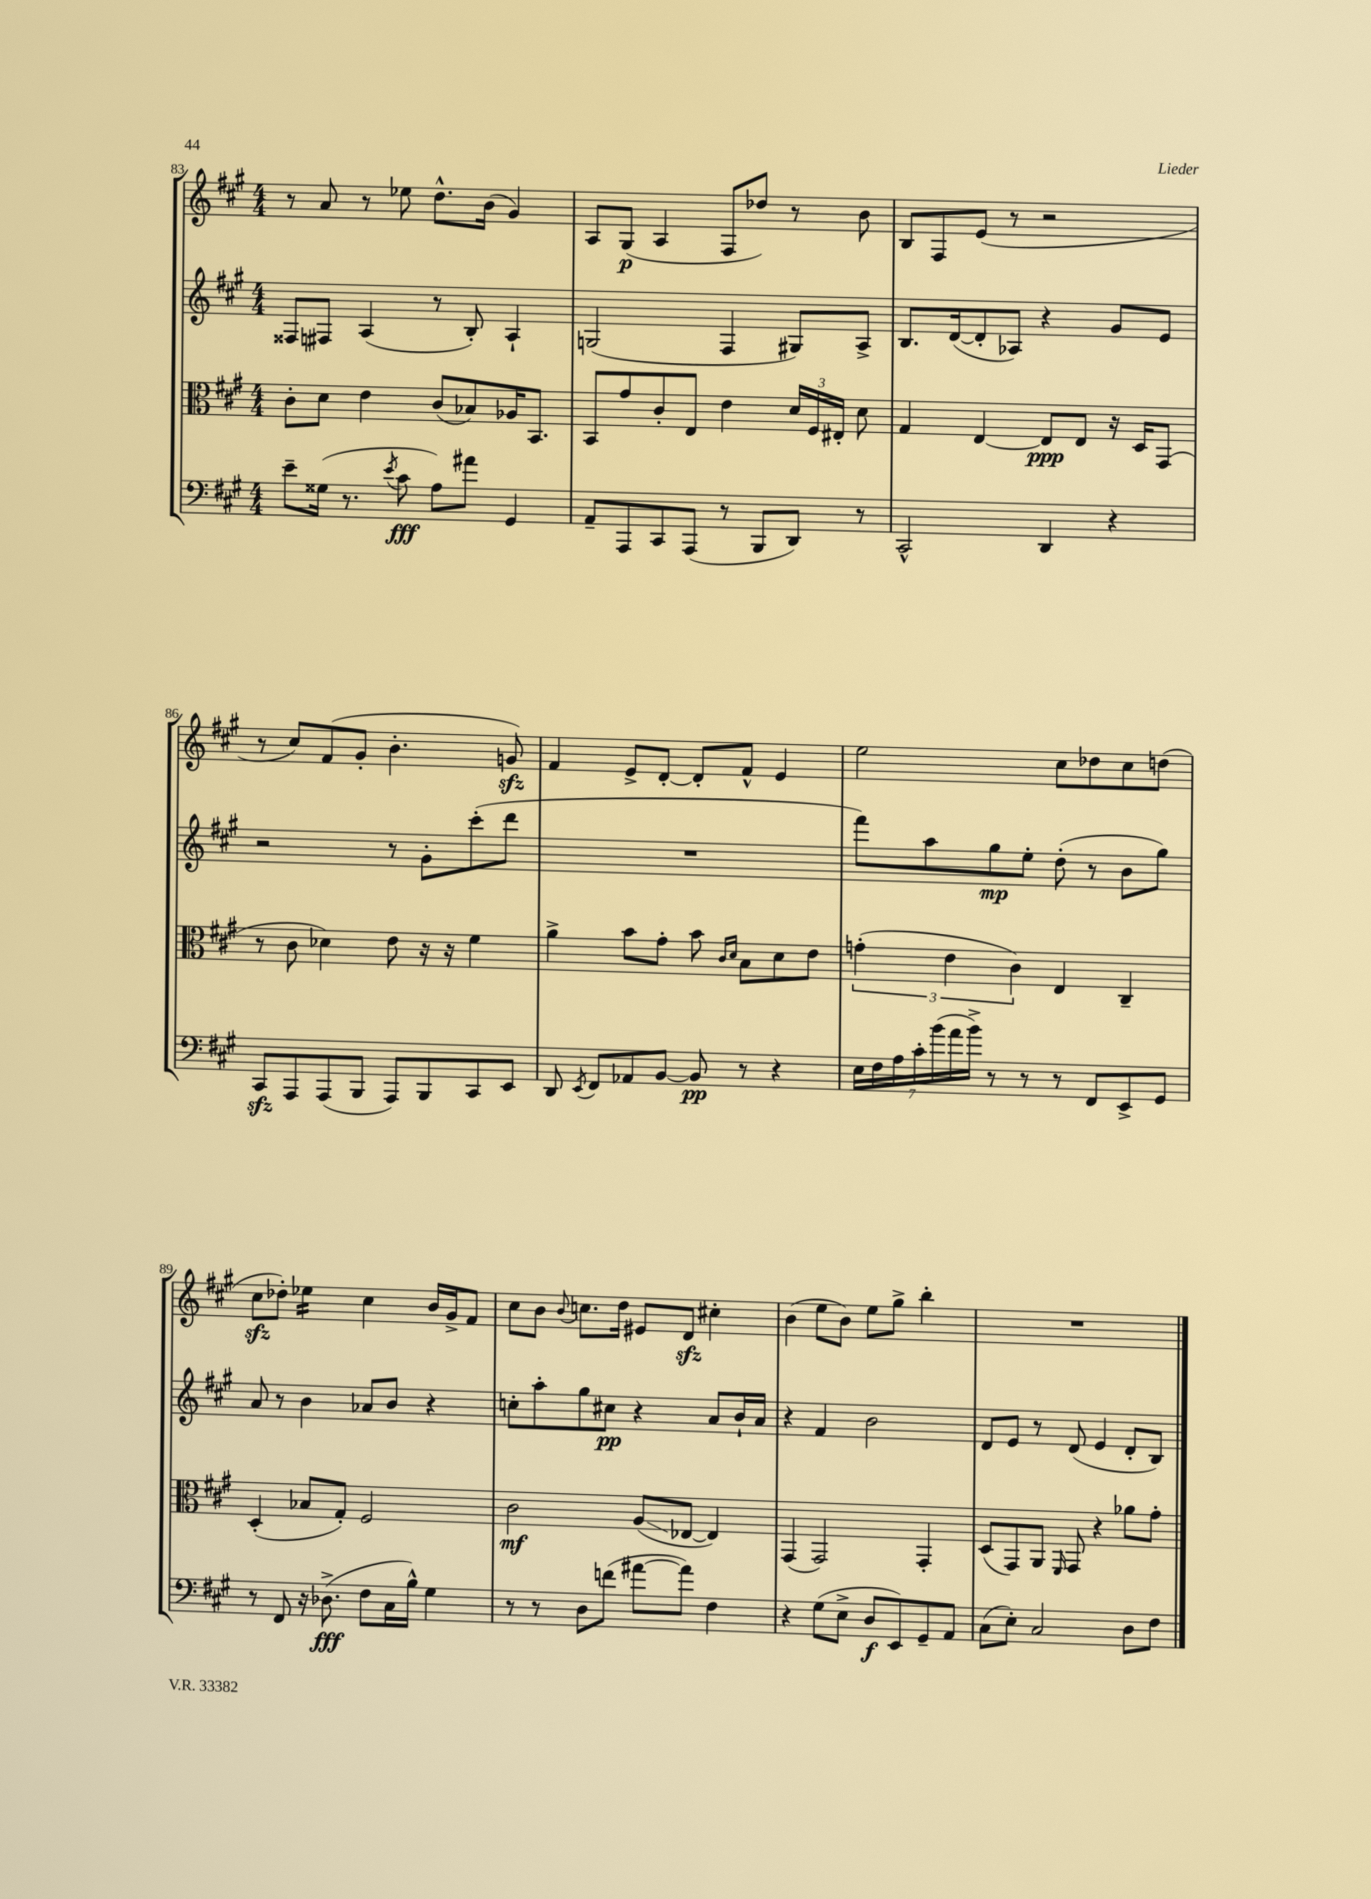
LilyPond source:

<<
\new StaffGroup <<
\new Staff = "s0" {
    \clef treble \key a \major \numericTimeSignature \time 4/4
    \autoBeamOff r8 a'8 r8 ees''8 d''8.[-^ b'16]( gis'4) |
    a8[ gis8]\p( a4 fis8[ des''8]) r8 b'8 |
    b8[ fis8 e'8]( r8 r2 |
    r8 cis''8[) fis'8( gis'8]-. b'4.-. g'8\sfz) |
    fis'4 e'8[-> d'8]~-. d'8[-. fis'8]-^ e'4 |
    e''2 cis''8[ des''8 cis''8 d''8]( |
    cis''8[\sfz des''8]-.) ees''4:16 cis''4 b'16[ gis'16-> fis'8] |
    cis''8[ b'8] \appoggiatura { b'8 } c''8.[ d''16] eis'8[ d'8]\sfz cis''4-. |
    b'4( e''8[ b'8]) e''8[ gis''8]-> b''4-. |
    R1 \bar "|." |
}
\new Staff = "s1" {
    \clef treble \key a \major \numericTimeSignature \time 4/4
    \autoBeamOff fisis8[ fis8] a4( r8 b8-.) a4-! |
    g2( fis4 gis8[) a8]-> |
    b8.[ d'16~( d'8-. aes8]) r4 gis'8[ e'8] |
    r2 r8 gis'8[-. cis'''8-.( d'''8] |
    R1 |
    fis'''8[) a''8 gis''8\mp e''8]-. d''8-.( r8 b'8[ gis''8]) |
    a'8 r8 b'4 aes'8[ b'8] r4 |
    c''8[-. a''8-. gis''8 cis''8]\pp r4 a'8[ b'16-! a'16] |
    r4 fis'4 b'2 |
    d'8[ e'8] r8 d'8( e'4 d'8[-. b8]) \bar "|." |
}
\new Staff = "s2" {
    \clef alto \key a \major \numericTimeSignature \time 4/4
    \autoBeamOff cis'8[-. d'8] e'4 cis'8[( bes8) aes16 b,8.] |
    b,8[ gis'8 cis'8-. e8] e'4 \tuplet 3/2 { d'16[ fis16 eis16]-. } d'8 |
    gis4 e4~ e8[\ppp e8] r16 d16[ gis,8]( |
    r8 cis'8 des'4) e'8 r16 r16 fis'4 |
    a'4-> b'8[ gis'8]-. b'8 \grace { cis'16[ d'16] } b8[ d'8 e'8] |
    \tuplet 3/2 { g'4-.( e'4 cis'4) } e4 cis4-- |
    d4-.( bes8[ gis8]-.) fis2 |
    cis'2\mf a8[\glissando( ees8]~ ees4) |
    gis,4( gis,2) gis,4-. |
    d8[( gis,8) a,8] \grace { fis,16 } gis,8 r4 aes'8[ gis'8]-. \bar "|." |
}
\new Staff = "s3" {
    \clef bass \key a \major \numericTimeSignature \time 4/4
    \autoBeamOff e'8[-- gisis16]( r8. \acciaccatura { e'8 } cis'8\fff a8[) ais'8] gis,4 |
    a,8[-- a,,8 cis,8 a,,8]( r8 b,,8[ d,8]) r8 |
    cis,2-^ d,4 r4 |
    cis,8[\sfz a,,8 a,,8( b,,8] a,,8[) b,,8 cis,8 e,8] |
    d,8 \acciaccatura { e,8 } fis,8[ aes,8 b,8]~ b,8\pp r8 r4 |
    \tuplet 7/4 { e16[ fis16 a16 cis'16-. b'16( a'16 b'16]->) } r8 r8 r8 fis,8[ e,8-> gis,8] |
    r8 fis,8 r16 des8.->\fff( fis8[ cis16 b16]-^) gis4 |
    r8 r8 d8[ f'8]( ais'8[~ ais'8]) fis4 |
    r4 gis8[( e8]-> d8[\f e,8) gis,8-- a,8] |
    cis8[( e8]-.) cis2 d8[ fis8] \bar "|." |
}
>>
>>
\layout { \context { \Score currentBarNumber = #83 } }
